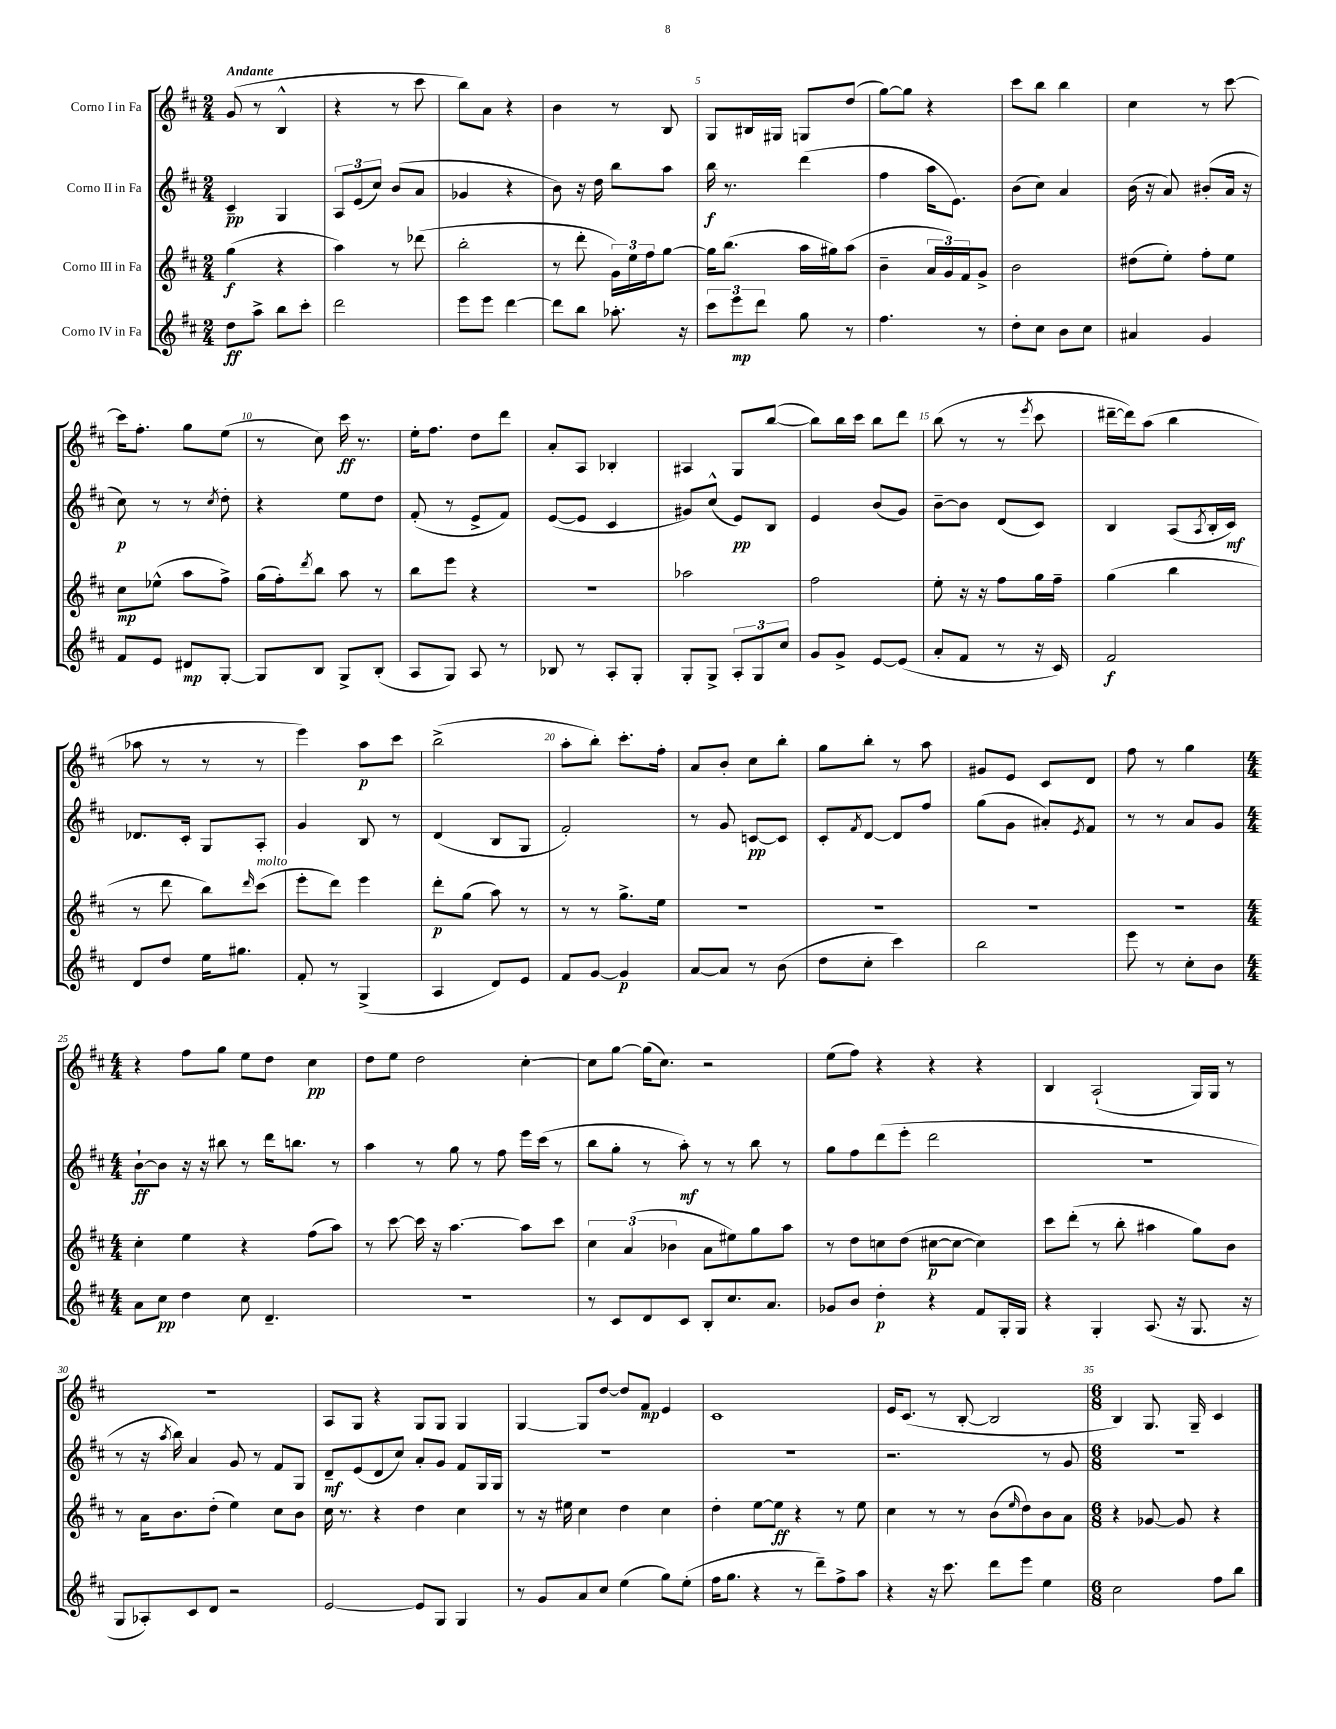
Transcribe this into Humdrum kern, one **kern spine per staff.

**kern	**kern	**kern	**kern
*staff4	*staff3	*staff2	*staff1
*clefG2	*clefG2	*clefG2	*clefG2
*k[f#c#]	*k[f#c#]	*k[f#c#]	*k[f#c#]
*M2/4	*M2/4	*M2/4	*M2/4
8dd	(4gg	4c#~	(8g
8aa^	.	.	8r
8bb	4r	4G	4B^^
8ccc#'	.	.	.
=	=	=	=
2ddd	4aa)	12A	4r
.	.	(12e	.
.	.	12cc#)	.
.	8r	(8b	8r
.	(8ddd-	8a	8ccc#
=	=	=	=
8eee	2bb'	4g-	8bb)
8eee	.	.	8a
[4ddd	.	4r	4r
=	=	=	=
8ddd]	8r	8b)	4b
8bb	8ddd'	16r	.
.	.	16dd	.
8.aa-'	24g)	8bb	8r
.	24ee	.	.
.	24ff#	.	.
.	[8gg	8aa	8B
16r	.	.	.
=	=	=	=
12ccc#	16gg]	16bb	8G
.	(8.bb	8.r	.
12eee	.	.	.
.	.	.	16B#
12ddd	.	.	.
.	.	.	16G#
8gg	16aa	(4ddd	8G
.	16gg#)	.	.
8r	(8aa	.	(8dd
=	=	=	=
4.ff#	4b~	4ff#	[8gg)
.	.	.	8gg]
.	24a	16aa	4r
.	24g)	.	.
.	.	8.e)	.
.	24f#	.	.
8r	8g^	.	.
=	=	=	=
8dd'	2b	(8b	8ccc#
8cc#	.	8cc#)	8bb
8b	.	4a	4bb
8cc#	.	.	.
=	=	=	=
4a#	(8dd#	(16b	4cc#
.	.	16r	.
.	8ee')	8a)	.
4g	8ff#'	(8b#'	8r
.	8ee	16a	[8ccc#
.	.	16r	.
=	=	=	=
8f#	8cc#	8cc#)	16ccc#]
.	.	.	8.ff#'
8e	(8ee-^^	8r	.
8d#	8aa	8r	8gg
.	.	8qcc#	.
[8G'	8ff#^)	8dd'	(8ee
=	=	=	=
8G]	(16gg	4r	8r
.	16ff#')	.	.
.	8qddd	.	.
8B	8bb	.	8cc#)
8G^	8aa	8ee	16ccc#
.	.	.	8.r
(8B'	8r	8dd	.
=	=	=	=
8A	8bb	(8f#'	16ee'
.	.	.	8.ff#
8G)	8eee	8r	.
8A	4r	8e^	8dd
8r	.	8f#)	8ddd
=	=	=	=
8B-	2r	([8e	8a'
8r	.	8e]	8A
8A'	.	4c#	4B-'
8G'	.	.	.
=	=	=	=
8G'	2aa-	8g#)	4A#
8G^	.	(8cc#^^	.
12A'	.	8e)	8G
12G	.	.	.
.	.	8B	([8bb
12cc#	.	.	.
=	=	=	=
8g	2ff#	4e	8bb])
8g^	.	.	16bb
.	.	.	16ccc#
[8e	.	(8b	8bb
(8e]	.	8g)	8ddd
=	=	=	=
8a'	8ee'	[8b~	(8bb
8f#	16r	8b]	8r
.	16r	.	.
8r	8ff#	(8d	8r
.	.	.	8qeee
16r	16gg	8c#)	8ccc#
16c#)	16ff#~	.	.
=	=	=	=
2f#	(4gg	4B	[16ddd#~
.	.	.	16ddd#])
.	.	.	(8aa
.	4bb	(8A	4bb
.	.	8qA	.
.	.	16B'	.
.	.	16c#)	.
=	=	=	=
8d	8r	8.d-	8aa-
8dd	8ddd	.	8r
.	.	16c#'	.
16ee	8bb)	8G	8r
8.gg#	.	.	.
.	16qqddd	.	.
.	(8ccc#	8A'	8r
=	=	=	=
8f#'	8eee'	4g	4eee)
8r	8ddd)	.	.
(4G^	4eee	8B	8aa
.	.	8r	8ccc#
=	=	=	=
4A	8ddd'	(4d	(2bb^
.	(8gg	.	.
8d)	8aa)	8B	.
8e	8r	8G	.
=	=	=	=
8f#	8r	2f#')	8aa'
[8g	8r	.	8bb')
4g]	8.gg^	.	8.ccc#'
.	16ee	.	16ff#'
=	=	=	=
[8a	2r	8r	8a
8a]	.	8g	8b'
8r	.	[8c	8cc#
(8b	.	8c]	8bb'
=	=	=	=
8dd	2r	8c#'	8gg
.	.	8qf#	.
8cc#'	.	[8d	8bb'
4ccc#)	.	8d]	8r
.	.	8ff#	8aa
=	=	=	=
2bb	2r	(8gg	8g#
.	.	8g	8e
.	.	8a#')	8c#
.	.	8qe	.
.	.	8f#	8d
=	=	=	=
8eee	2r	8r	8ff#
8r	.	8r	8r
8cc#'	.	8a	4gg
8b	.	8g	.
=	=	=	=
*M4/4	*M4/4	*M4/4	*M4/4
8a	4cc#'	[8b`	4r
8cc#	.	8b]	.
4dd	4ee	16r	8ff#
.	.	16r	.
.	.	8bb#	8gg
8cc#	4r	8r	8ee
4.d~	.	16ddd	8dd
.	.	8.bb	.
.	(8ff#	.	4cc#
.	8aa)	8r	.
=	=	=	=
1r	8r	4aa	8dd
.	[8ccc#	.	8ee
.	16ccc#]	8r	2dd
.	16r	.	.
.	[4.aa	8gg	.
.	.	8r	.
.	.	8ff#	.
.	8aa]	16eee	[4cc#'
.	.	(16ccc#	.
.	8ccc#	8r	.
=	=	=	=
8r	6cc#	8bb	8cc#]
8c#	.	8gg'	[8gg
.	(6a	.	.
8d	.	8r	(16gg]
.	.	.	8.cc#)
.	6b-	.	.
8c#	.	8aa')	.
8B'	8a	8r	2r
8.cc#	8ee#)	8r	.
.	8gg	8bb	.
8.a	.	.	.
.	8aa	8r	.
=	=	=	=
8g-	8r	8gg	(8ee
8b	8dd	8ff#	8ff#)
4dd'	8cc	(8ddd	4r
.	(8dd	8eee'	.
4r	[8cc#	2ddd	4r
.	8cc#_	.	.
8f#	4cc#])	.	4r
16G'	.	.	.
16G	.	.	.
=	=	=	=
4r	8ccc#	1r	4B
.	(8ddd'	.	.
4G'	8r	.	(2A`
.	8bb'	.	.
(8.A	4aa#	.	.
16r	.	.	.
8.G	8gg)	.	16G)
.	.	.	16G
.	8b	.	8r
16r	.	.	.
=	=	=	=
8G	8r	8r	1r
8A-')	16a	16r	.
.	.	8qaa	.
.	8.b	16bb)	.
8c#	.	4a	.
8d	(8dd'	.	.
2r	4ee)	8g	.
.	.	8r	.
.	8cc#	8f#	.
.	8b	8G	.
=	=	=	=
[2e	16cc#	8d~	8A
.	8.r	.	.
.	.	(8e	8G
.	4r	8d	4r
.	.	8cc#)	.
8e]	4dd	8a'	8G
8G	.	8g	8G
4G	4cc#	8f#	4G
.	.	16G	.
.	.	16G	.
=	=	=	=
8r	8r	1r	[4G
8g	16r	.	.
.	16ee#	.	.
8a	4cc#	.	8G]
8cc#	.	.	[8dd
(4ee	4dd	.	8dd]
.	.	.	8f#
8gg)	4cc#	.	4e
(8ee'	.	.	.
=	=	=	=
16ff#	4dd'	1r	1c#
8.gg	.	.	.
4r	[8ee	.	.
.	8ee]	.	.
8r	4r	.	.
8ddd~)	.	.	.
8ff#^	8r	.	.
8aa	8ee	.	.
=	=	=	=
4r	4cc#	2.r	16e
.	.	.	(8.c#
16r	8r	.	8r
8.ccc#	.	.	.
.	8r	.	[8B'
8ddd	(8b	.	2B]
.	16qqee	.	.
8eee	8dd)	.	.
4ee	8b	8r	.
.	8a	8g	.
=	=	=	=
*M6/8	*M6/8	*M6/8	*M6/8
2cc#	4r	2.r	4B)
.	[8g-	.	8.G
.	8g-]	.	.
.	.	.	16G~
8ff#	4r	.	4c#
8bb	.	.	.
==	==	==	==
*-	*-	*-	*-
